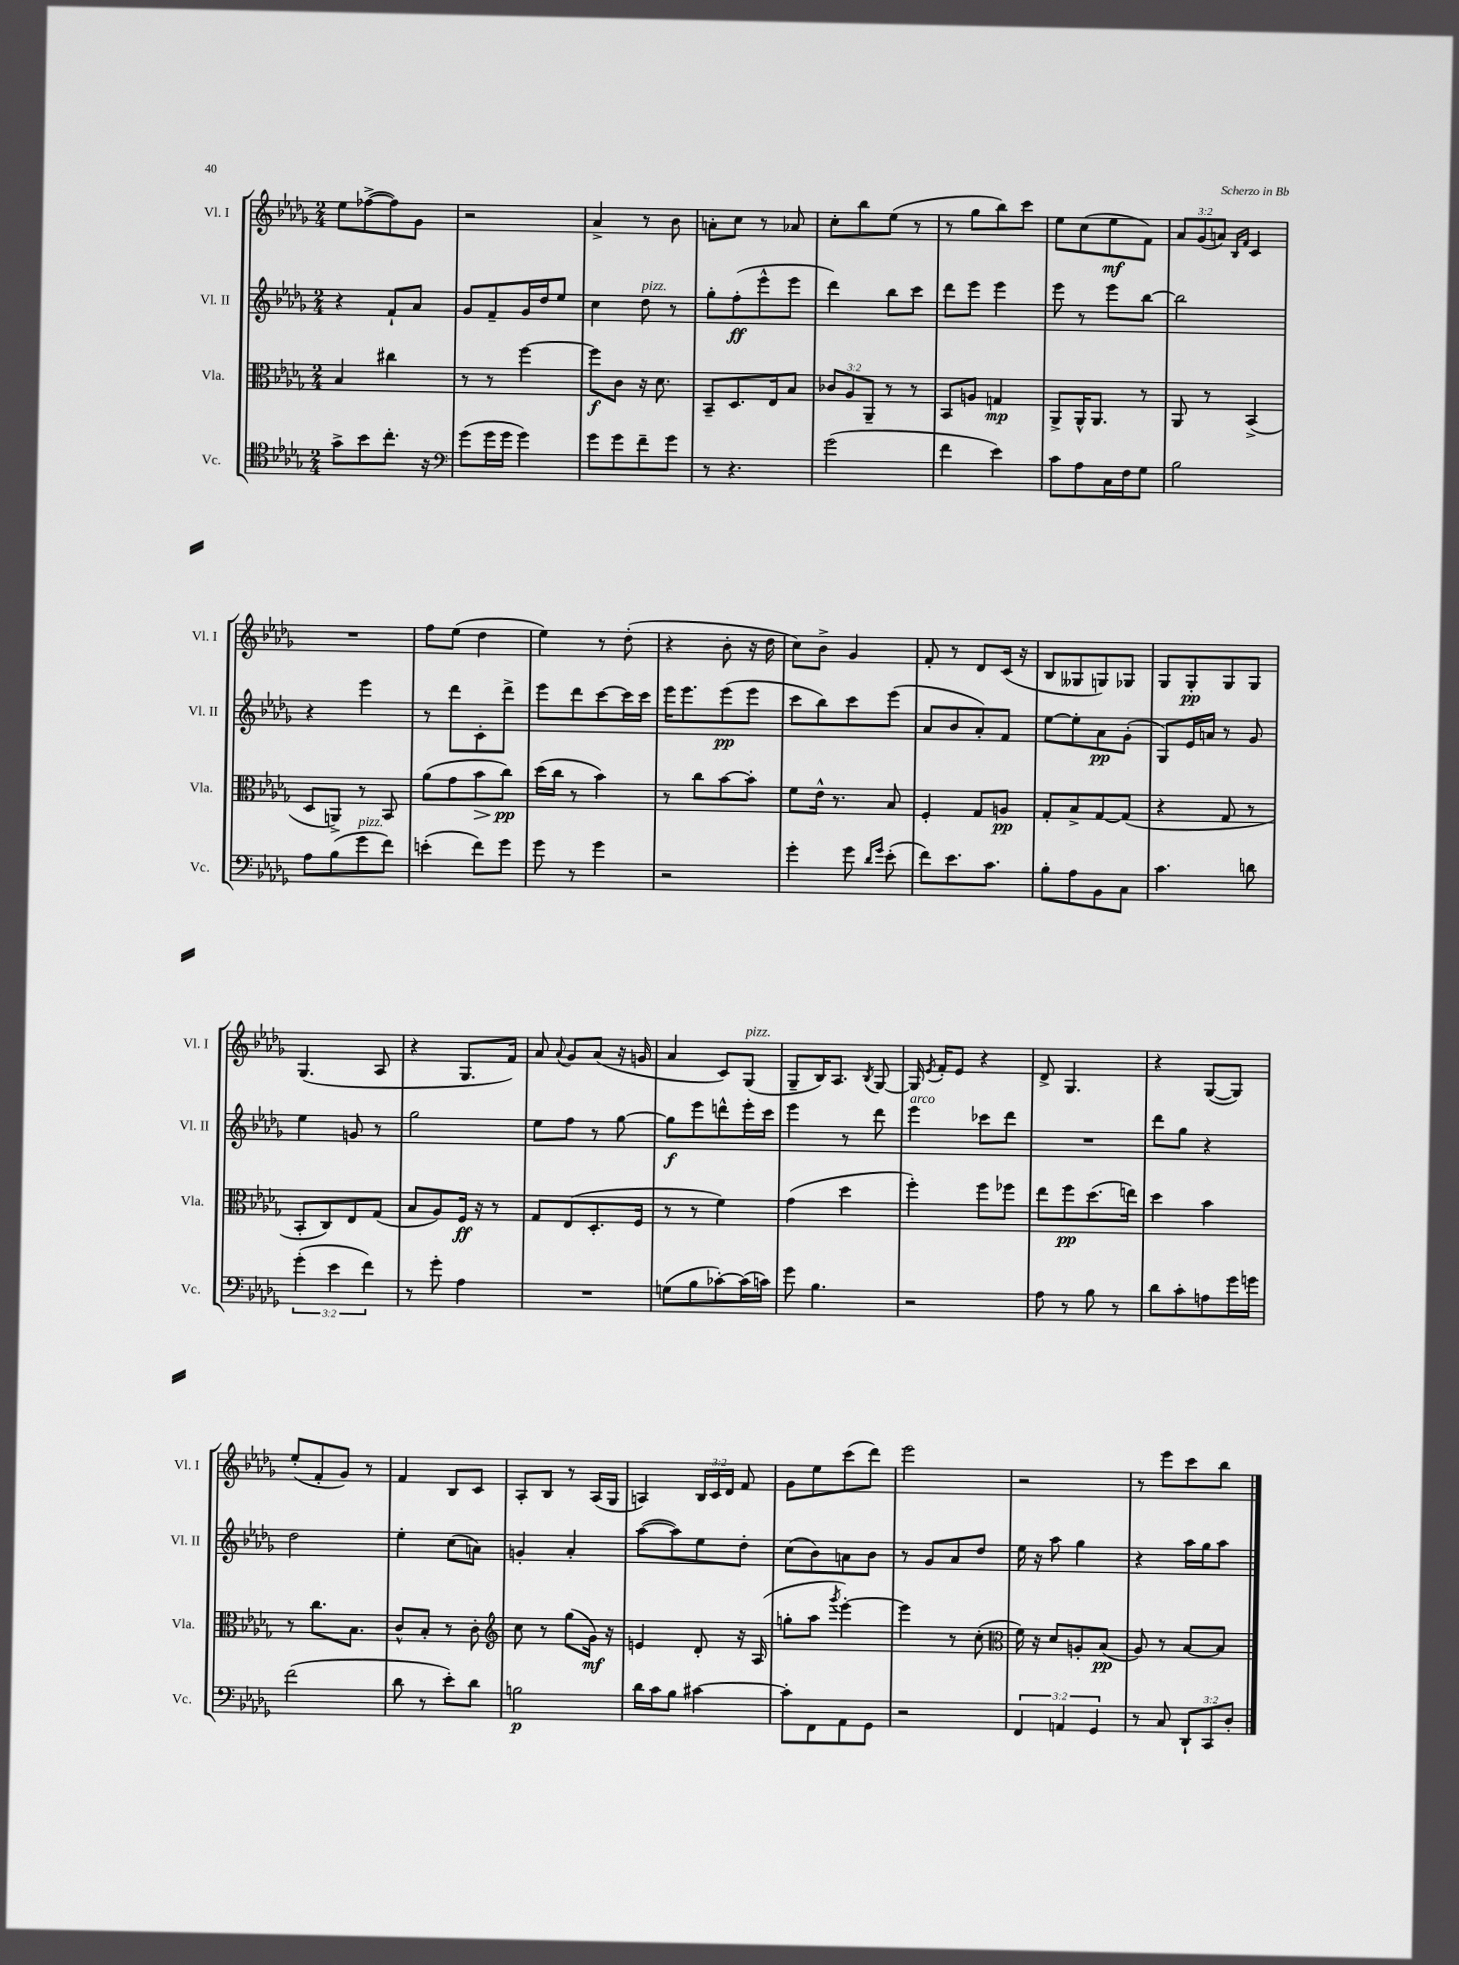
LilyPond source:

<<
\new StaffGroup <<
\new Staff = "s0" \with { instrumentName = "Vl. I" shortInstrumentName = "Vl. I" } {
    \clef treble \key des \major \numericTimeSignature \time 2/4 \override Staff.TupletNumber.text = #tuplet-number::calc-fraction-text
    \autoBeamOff ees''8[ fes''8~->( fes''8) ges'8] |
    r2 |
    aes'4-> r8 bes'8 |
    a'8[-. c''8] r8 aes'8 |
    c''8[-. bes''8 ees''8]( r8 |
    r8 ges''8[ bes''8) c'''8] |
    ees''8[ c''8( ees''8\mf f'8]) |
    \tuplet 3/2 { aes'8[ ges'8( a'8]) } \grace { bes16[ f'16] } c'4 |
    R2 |
    f''8[ ees''8]( des''4 |
    ees''4) r8 des''8-.( |
    r4 bes'8-. r16 des''16 |
    c''8[) bes'8]-> ges'4 |
    f'8-. r8 des'8[ c'16]( r16 |
    bes8[ geses8 g8) ges8] |
    ges8[ ges8-.\pp ges8 ges8] |
    ges4.( aes8 |
    r4 ges8.[ f'16]) |
    aes'8 \appoggiatura { aes'8 } ges'8[ aes'8]( r16 g'16 |
    aes'4 c'8[) ges8]^\markup { \italic "pizz." }( |
    ges8[-- bes16) aes8.] \acciaccatura { bes8 } ges8~ |
    ges16 \acciaccatura { ees'8 } f'16[-. ees'8] r4 |
    des'8-> ges4. |
    r4 ges8[~( ges8]) |
    ees''8[-.( f'8-. ges'8]) r8 |
    f'4 bes8[ c'8] |
    aes8[-. bes8] r8 aes16[( ges16] |
    a4) \tuplet 3/2 { bes16[ c'16 des'16] } f'8 |
    ges'8[ ees''8 c'''8( des'''8]) |
    ees'''2 |
    r2 |
    r8 ees'''8[ c'''8 bes''8] \bar "|." |
}
\new Staff = "s1" \with { instrumentName = "Vl. II" shortInstrumentName = "Vl. II" } {
    \clef treble \key des \major \numericTimeSignature \time 2/4
    \autoBeamOff r4 f'8[-! aes'8] |
    ges'8[ f'8-- ges'16 des''16 ees''8] |
    c''4 des''8^\markup { \italic "pizz." } r8 |
    ges''8[-. f''8-.\ff( ees'''8-^ ees'''8] |
    des'''4) bes''8[ c'''8] |
    des'''8[ ees'''8] ees'''4 |
    ees'''8 r8 ees'''8[ bes''8]~ |
    bes''2 |
    r4 ees'''4 |
    r8 des'''8[ c'8-. des'''8]-> |
    ees'''8[ des'''8 c'''8~ c'''16 c'''16] |
    ees'''16[ ees'''8. ees'''8\pp( ees'''8] |
    c'''8[ bes''8) c'''8 ees'''8]( |
    aes'8[ bes'8 aes'8-.) f'8] |
    ees''8[~ ees''8-. aes'8\pp ges'8]-.( |
    ges8[) ees'16 a'16] r8 ges'8 |
    ees''4 g'8 r8 |
    ges''2 |
    ees''8[ f''8] r8 ges''8~ |
    ges''8[\f ees'''8 d'''8-^ ees'''16-. c'''16] |
    ees'''4 r8 des'''8 |
    ees'''4^\markup { \italic "arco" } ces'''8[ des'''8] |
    R2 |
    des'''8[ ges''8] r4 |
    des''2 |
    ees''4-. c''8[( a'8]) |
    g'4-. aes'4-. |
    aes''8[~( aes''8) ees''8 des''8]-. |
    c''8[( bes'8) a'8 bes'8] |
    r8 ges'8[ aes'8 des''8] |
    ees''16 r16 aes''8 ges''4 |
    r4 aes''16[ ges''16 aes''8] \bar "|." |
}
\new Staff = "s2" \with { instrumentName = "Vla." shortInstrumentName = "Vla." } {
    \clef alto \key des \major \numericTimeSignature \time 2/4 \override Staff.TupletNumber.text = #tuplet-number::calc-fraction-text
    \autoBeamOff bes4 cis''4 |
    r8 r8 f''4~ |
    f''8[\f c'8] r16 des'8. |
    bes,8[-- des8. ees16 bes8] |
    \tuplet 3/2 { ces'8[ aes8 aes,8]-- } r8 r8 |
    bes,8[ a8] g4\mp |
    aes,8[-> aes,16-^ aes,8.] r8 |
    aes,8 r8 bes,4->( |
    des8[ a,8]->) r8 bes,8 |
    aes'8[( ges'8 bes'8\> c''8]\pp\!) |
    des''16[( c''16] r8 bes'4) |
    r8 c''8[ bes'8~ bes'8]-. |
    f'8[ ees'16]-^ r8. bes8 |
    f4-. ges8[ a8]\pp |
    ges8[-. bes8-> ges8~ ges8]( |
    r4 ges8 r8 |
    bes,8[-. c8) ees8 ges8]( |
    bes8[ aes8) f16]\ff r16 r8 |
    ges8[ ees8( des8.-. f16] |
    r8 r8 f'4) |
    ges'4( des''4 |
    f''4-.) f''8[ fes''8] |
    ees''8[ f''8\pp des''8.( e''16]) |
    des''4 bes'4 |
    r8 c''8.[ bes8.] |
    c'8[-^ bes8]-. r8 c'8-. |
    \clef treble c''8 r8 ges''8[( ges'16]\mf) r16 |
    e'4 des'8-. r16 aes16( |
    g''8[-. aes''8] \acciaccatura { ges'''8 } ees'''4~-.) |
    ees'''4 r8 c''8-.( |
    \clef alto f'16) r16 des'8[ a8-. bes8]\pp( |
    aes8) r8 bes8[~ bes8] \bar "|." |
}
\new Staff = "s3" \with { instrumentName = "Vc." shortInstrumentName = "Vc." } {
    \clef tenor \key des \major \numericTimeSignature \time 2/4 \override Staff.TupletNumber.text = #tuplet-number::calc-fraction-text
    \autoBeamOff ges'8[-> bes'8 c''8.]-. r16 |
    \clef bass ges'8[( ges'16 ges'16] ges'4) |
    ges'8[ ges'8 f'8-- ges'8] |
    r8 r4. |
    ges'2( |
    f'4 ees'4) |
    c'8[ aes8 c16 f16 ges8] |
    bes2 |
    aes8[ bes8( ges'8^\markup { \italic "pizz." } f'8]) |
    e'4-.( f'8[) ges'8] |
    ges'8 r8 ges'4 |
    r2 |
    ges'4-. ges'8 \grace { des'16[ ges'16] } ees'8-.( |
    f'8[) ees'8. c'8.] |
    bes8[-. aes8 bes,8 c8] |
    c'4. d'8 |
    \tuplet 3/2 { ges'4-.( ees'4 f'4) } |
    r8 ges'8-. aes4 |
    R2 |
    g8[( bes8 ces'8~-.) ces'16( c'16]) |
    ges'8 bes4. |
    r2 |
    aes8 r8 bes8 r8 |
    des'8[ c'8-. a8 ges'16 g'16] |
    f'2( |
    des'8 r8 ees'8[-.) des'8] |
    b2\p |
    des'16[ c'16 bes8] cis'4~ |
    cis'8[-. f,8 aes,8 ges,8] |
    r2 |
    \tuplet 3/2 { f,4 a,4 ges,4 } |
    r8 c8 \tuplet 3/2 { des,8[-! c,8 des8]-. } \bar "|." |
}
>>
>>
\layout { \context { \Score \remove "Bar_number_engraver" } }
